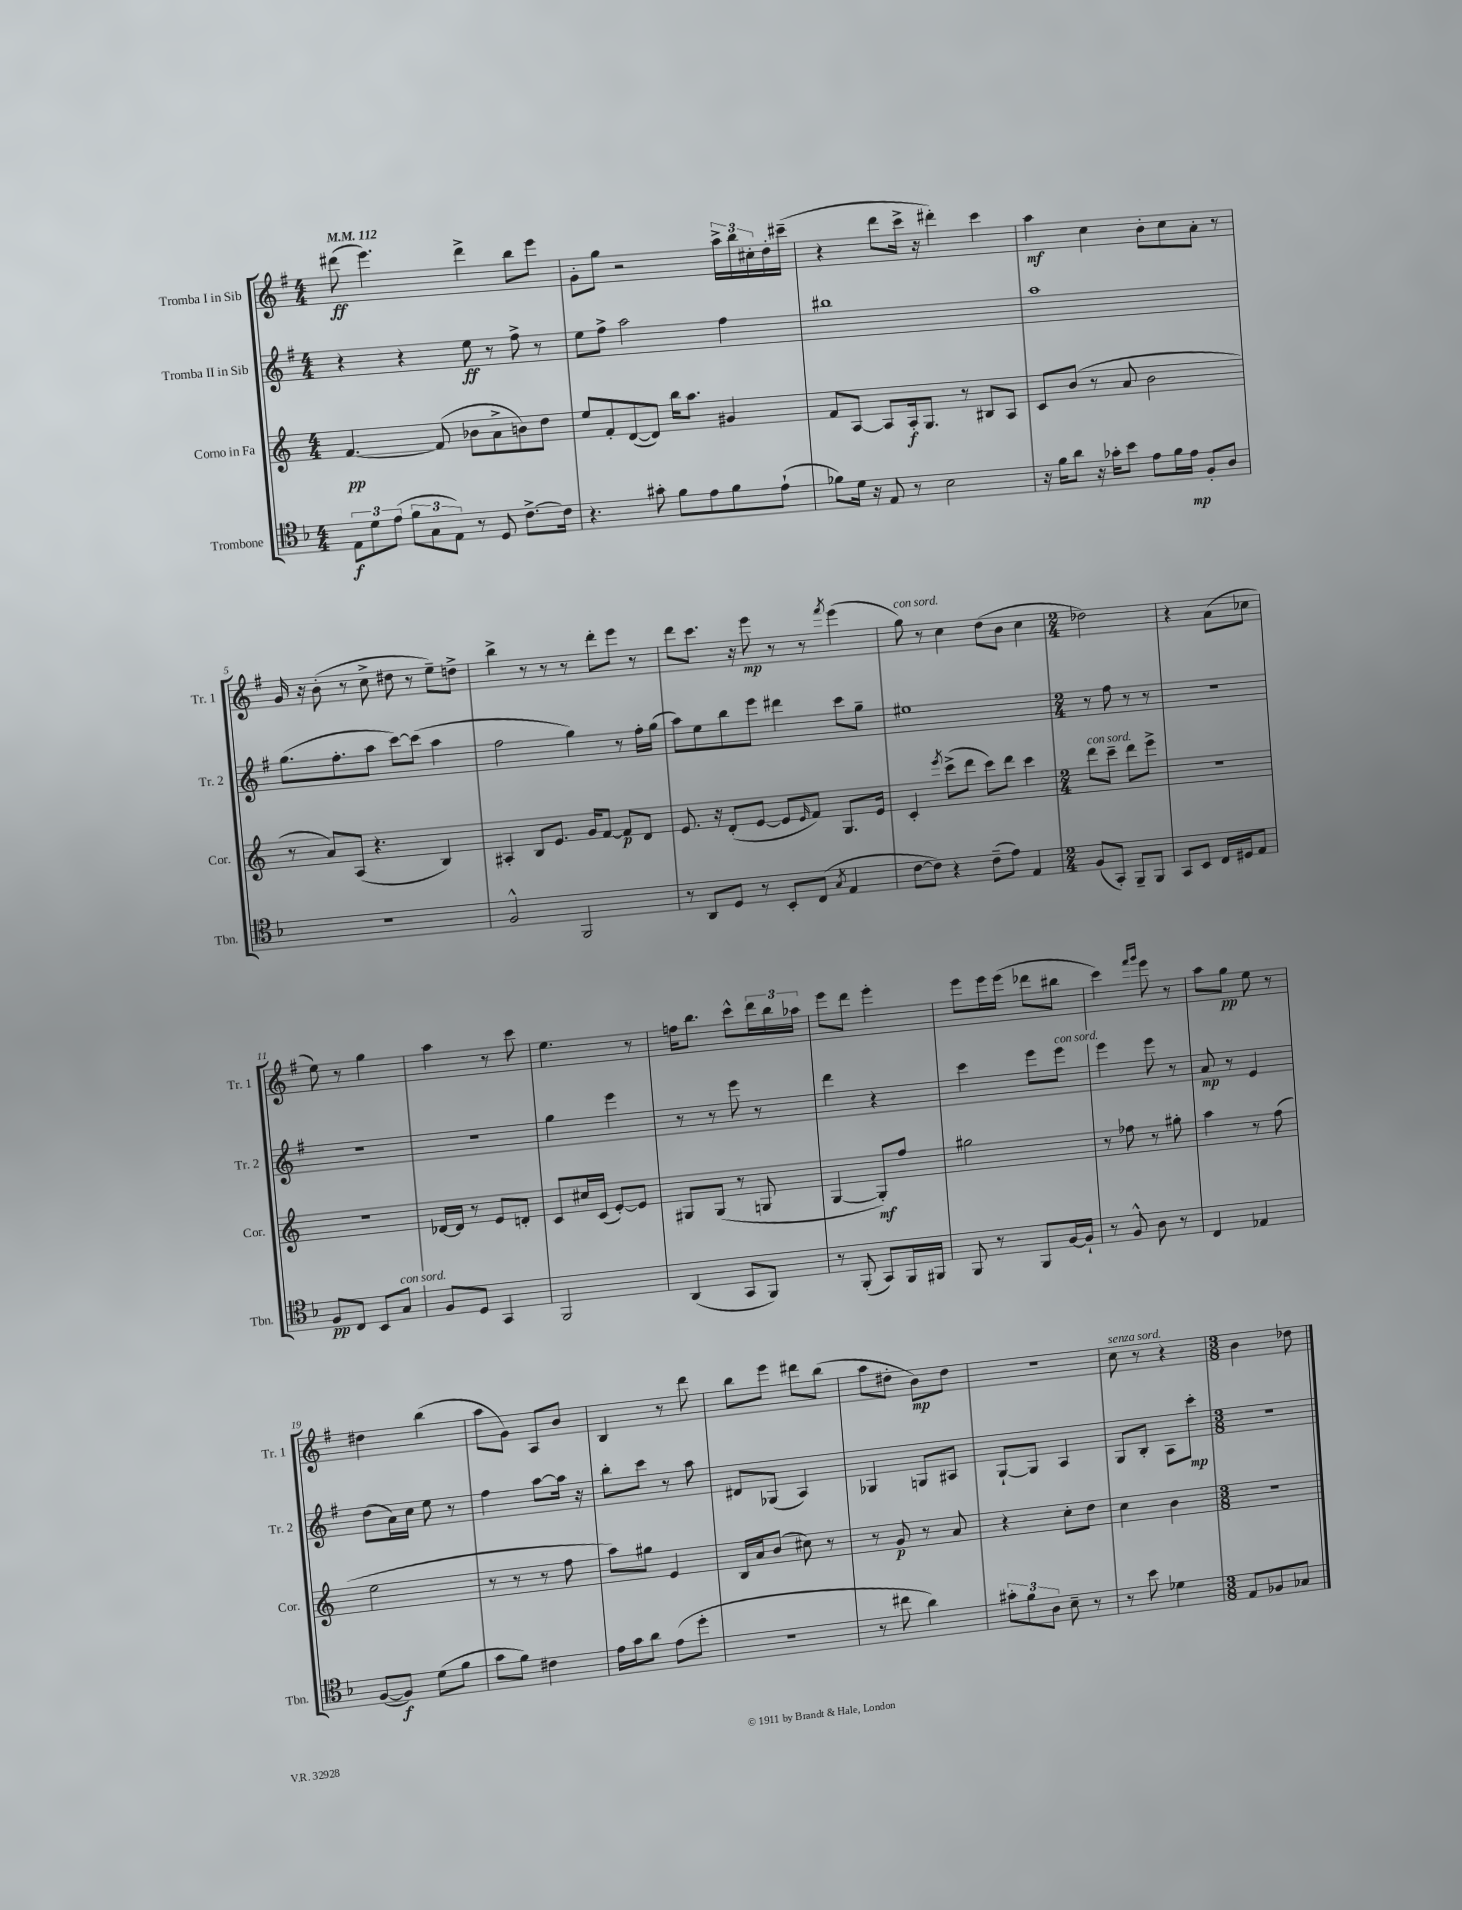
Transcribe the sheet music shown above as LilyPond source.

<<
\new StaffGroup <<
\new Staff = "s0" \with { instrumentName = "Tromba I in Sib" shortInstrumentName = "Tr. 1" } {
    \clef treble \key g \major \numericTimeSignature \time 4/4 \tempo 4 = 112
    dis'''8\ff( e'''4.) dis'''4-> b''8 e'''8 |
    g'8-. g''8 r2 \tuplet 3/2 { a''16-> b''16 cis''16-. } d''16-. cis'''16--( |
    r4 d'''8 c'''16-> r16 dis'''4-.) c'''4 |
    a''4\mf c''4 b'8-. c''8 a'8-. r8 |
    g'16 r16 b'8-.( r8 c''8-> dis''8 r8 e''8--) d''8-> |
    b''4-> r8 r8 r8 d'''8-. e'''8 r8 |
    d'''8 c'''8. r16 e'''8\mp r8 r8 \acciaccatura { fis'''8 } e'''4( |
    g''8^\markup { \italic "con sord." }) r8 c''4 d''8( b'8 c''4 |
    \numericTimeSignature \time 2/4 des''2) |
    r4 a'8( ces''8 |
    e''8) r8 g''4 |
    a''4 r8 c'''8 |
    e''4. r8 |
    f''16 b''8. c'''8-^ \tuplet 3/2 { d'''16 b''16 aes''16 } |
    e'''8 d'''8 e'''4-. |
    e'''8 e'''16 e'''16( des'''8 bis''8 |
    c'''4) \grace { fis'''16 g'''16 } e'''8 r8 |
    a''8 g''8\pp e''8 r8 |
    dis''4 b''4( |
    a''8 g'8) a8 b'8 |
    b4 r8 d'''8 |
    b''8 e'''8 dis'''8 b''8( |
    a''8 dis''8-. b'8\mp) dis''8 |
    R2 |
    c''8^\markup { \italic "senza sord." } r8 r4 |
    \numericTimeSignature \time 3/8 b'4 des''8 \bar "|." |
}
\new Staff = "s1" \with { instrumentName = "Tromba II in Sib" shortInstrumentName = "Tr. 2" } {
    \clef treble \key g \major \numericTimeSignature \time 4/4
    r4 r4 e''8\ff r8 fis''8-> r8 |
    e''8 fis''8-> a''2 fis''4 |
    bis''1 |
    a''1 |
    g''8.( fis''8.-. a''8 c'''8~) c'''8( a''4 |
    fis''2 g''4) r8 fis''16-. g''16( |
    a''8) e''8 b''8 e'''8 dis'''4 c'''8 g''8-- |
    eis''1 |
    \numericTimeSignature \time 2/4 r8 fis''8 r8 r8 |
    R2 |
    R2 |
    R2 |
    g''4 e'''4 |
    r8 r8 e'''8 r8 |
    d'''4 r4 |
    c'''4 e'''8 e'''8^\markup { \italic "con sord." } |
    e'''4 e'''8 r8 |
    a'8\mp r8 e'4 |
    d''8( a'16) c''16 e''8 r8 |
    fis''4 a''8~ a''16 r16 |
    b''8-. c'''8 r8 a''8 |
    dis'8 ges8( a4) |
    ges4 g8 ais8 |
    g8~-! g8 a4 |
    g8 b8-. a8 c'''8-.\mp |
    \numericTimeSignature \time 3/8 R4. \bar "|." |
}
\new Staff = "s2" \with { instrumentName = "Corno in Fa" shortInstrumentName = "Cor." } {
    \clef treble \key c \major \numericTimeSignature \time 4/4
    f'4.~\pp f'8( bes'8 a'8-> b'8) d''8 |
    e''8 f'8-. d'8~( d'8) b''16 a''8. gis'4 |
    f'8 a8~ a8 a16-.\f g8. r8 bis8 a8 |
    c'8 b'8( r8 a'8 b'2 |
    r8 a'8) a8( r4. b4) |
    ais4-. b8 e'8. g'16 f'8~ f'8\p d'8 |
    e'8. r16 d'8-.( e'8~ e'8 \grace { e'16 } f'8) g8. e'16 |
    c'4-. \acciaccatura { e'''8 } c'''8->( d'''8 c'''8) d'''8 c'''4 |
    \numericTimeSignature \time 2/4 d'''8^\markup { \italic "con sord." } c'''8-- d'''8 e'''8-> |
    R2 |
    R2 |
    des'16~ des'16 r8 e'8 d'8-. |
    c'8 cis''16 c'16( e'8~-.) e'8 |
    gis8 gis8( r8 g8 |
    g4~ g8-.\mf) f''8 |
    gis''2 |
    r8 fes''8 r8 gis''8-. |
    a''4 r8 f''8( |
    e''2 |
    r8 r8 r8 f''8 |
    a''8) gis''8 e'4 |
    b16 a'16 b'8( cis''8) r8 |
    r8 g'8\p r8 a'8 |
    r4 c''8-. d''8 |
    c''4 b'4 |
    \numericTimeSignature \time 3/8 R4. \bar "|." |
}
\new Staff = "s3" \with { instrumentName = "Trombone" shortInstrumentName = "Tbn." } {
    \clef tenor \key f \major \numericTimeSignature \time 4/4
    \tuplet 3/2 { e8\f d'8 e'8( } \tuplet 3/2 { f'8 g8 e8) } r8 d8 c'8.~-> c'16 |
    r4. gis'8-. f'8 e'8 f'8 e'8-!( |
    fes'8) d'16 r16 e8 r8 bes2 |
    r16 f'16 a'8 r16 ges'16-. bes'8 e'8 f'16 e'16\mp f8-. a8 |
    R1 |
    f2-^ f,2 |
    r8 a,8 d8 r8 bes,8-. c8( \acciaccatura { g8 } e4 |
    c'8~ c'8) r4 c'8--( e'8) e4 |
    \numericTimeSignature \time 2/4 f8( g,8-.) f,8-- f,8 |
    g,8 bes,8 c16 dis16 e8 |
    f8\pp c8 bes,8 g8^\markup { \italic "con sord." } |
    f8 d8 g,4 |
    f,2 |
    a,4( g,8 f,8) |
    r8 f,8-.( g,8) f,16 fis,16 |
    f,8 r8 f,8 f16~ f16-! |
    r8 f8-^ a8 r8 |
    c4 ees4 |
    f8~( f8\f) d'8( f'8 |
    g'8 f'8) cis'4 |
    e'16 g'16 a'8 e'8( d''8-. |
    r2 |
    r8 cis''8 a'4) |
    \tuplet 3/2 { gis'8-. f'8 a8 } bes8-- r8 |
    r8 bes'8 des'4 |
    \numericTimeSignature \time 3/8 e8 fes8 ges8 \bar "|." |
}
>>
>>
